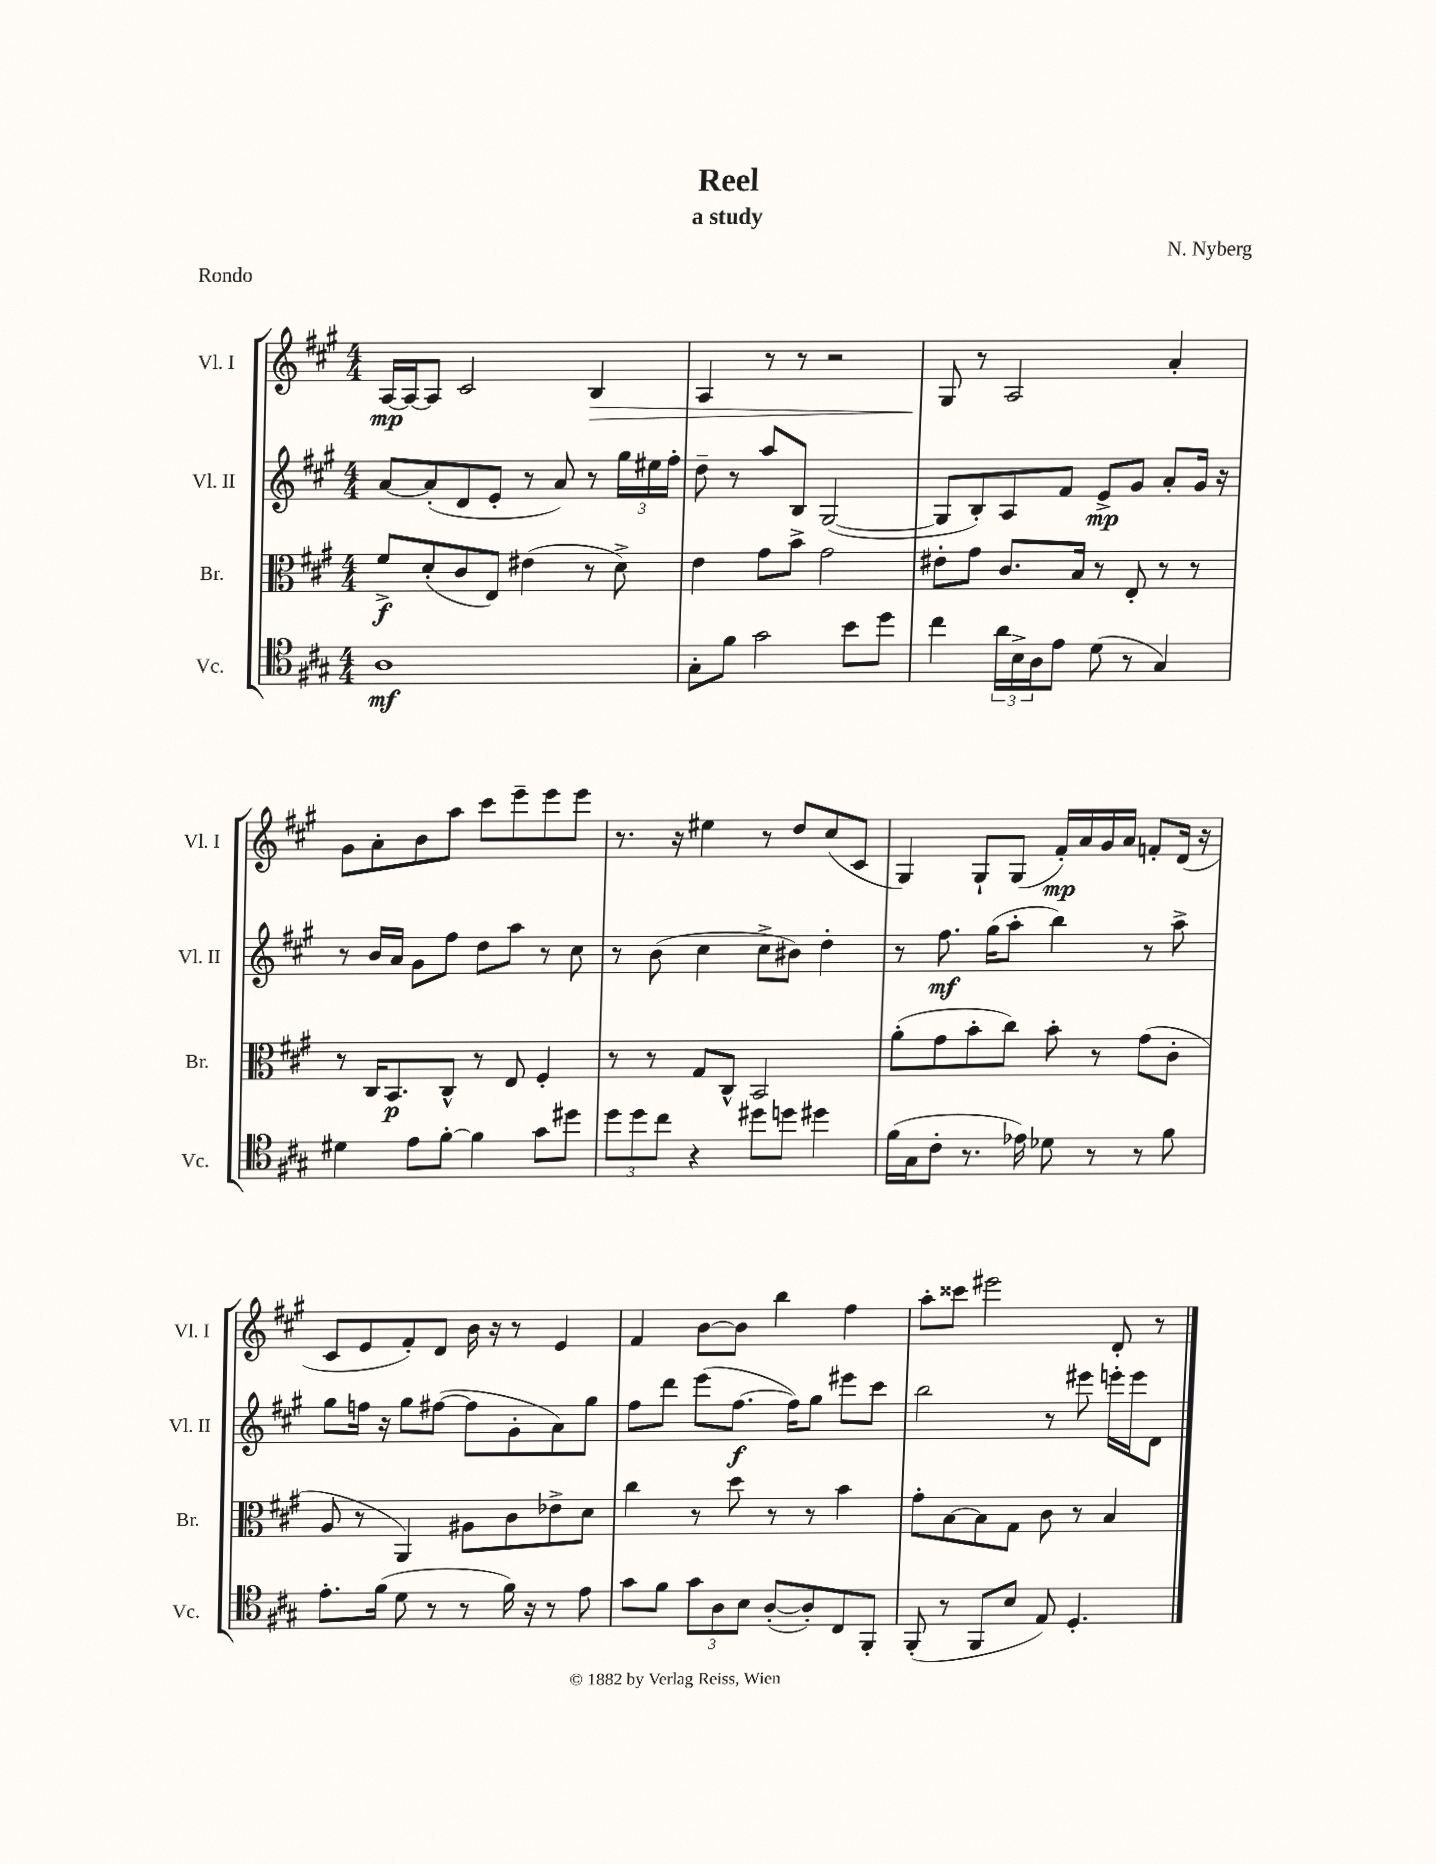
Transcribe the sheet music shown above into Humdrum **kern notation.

**kern	**dynam	**kern	**dynam	**kern	**dynam	**kern	**dynam
*part4	*part4	*part3	*part3	*part2	*part2	*part1	*part1
*staff4	*staff4	*staff3	*staff3	*staff2	*staff2	*staff1	*staff1
*I"Vc.	*	*I"Br.	*	*I"Vl. II	*	*I"Vl. I	*
*I'Vc.	*	*I'Br.	*	*I'Vl. II	*	*I'Vl. I	*
*clefC4	*	*clefC3	*	*clefG2	*	*clefG2	*
*k[f#c#g#]	*	*k[f#c#g#]	*	*k[f#c#g#]	*	*k[f#c#g#]	*
*M4/4	*	*M4/4	*	*M4/4	*	*M4/4	*
=1	=1	=1	=1	=1	=1	=1	=1
1A	mf	8f#^/L	f	[8a/L	.	[16A/LL	mp
.	.	.	.	.	.	16A/J_	.
.	.	(8d'/	.	(8a'/]	.	8A/J]	.
.	.	8c#/	.	8d/	.	2c#/	.
.	.	8E/J)	.	8e'/J	.	.	.
.	.	(4e#X\	.	8r	.	.	.
.	.	.	.	8a/)	.	.	.
!	!	!	!	!	!	!	!LO:HP:b
.	.	8r	.	8r	.	4B/	>
.	.	8d^\)	.	24gg#\LL	.	.	.
.	.	.	.	24ee#X\	.	.	.
.	.	.	.	24ff#'\JJ	.	.	.
=2	=2	=2	=2	=2	=2	=2	=2
8G#'\L	.	4e\	.	8dd~\	.	4A/	.
8f#\J	.	.	.	8r	.	.	.
2g#\	.	8g#\L	.	8aa/L	.	8r	.
.	.	8b^\J	.	8B/J	.	8r	.
.	.	2g#\	.	([2G#/	.	2r	.
8b\L	.	.	.	.	.	.	.
8dd\J	.	.	.	.	.	.	.
=3	=3	=3	=3	=3	=3	=3	=3
4cc#\	.	8e#X'\L	.	8G#/L]	.	8G#/	.
.	.	8g#\J	.	8B'/)	.	8r	]
24a\LL	.	8.c#/L	.	8A/	.	2A/	.
24B^\	.	.	.	.	.	.	.
24A\J	.	.	.	.	.	.	.
8e\J	.	.	.	8f#/J	.	.	.
.	.	16B/Jk	.	.	.	.	.
(8d\	.	8r	.	8e^/L	mp	.	.
8r	.	8E'/	.	8g#/J	.	.	.
4G#/)	.	8r	.	8a'/L	.	4a'/	.
.	.	8r	.	16g#/Jk	.	.	.
.	.	.	.	16r	.	.	.
!!LO:LB:g=z
=4	=4	=4	=4	=4	=4	=4	=4
4d#X\	.	8r	.	8r	.	8g#\L	.
.	.	16C#/KL	.	16b/LL	.	8a'\	.
.	.	8.BB/	p	16a/JJ	.	.	.
8e\L	.	.	.	8g#\L	.	8b\	.
[8f#'\J	.	8C#^^/J	.	8ff#\J	.	8aa\J	.
4f#\]	.	8r	.	8dd\L	.	8ccc#\L	.
.	.	8E/	.	8aa\J	.	8eee~\	.
8g#\L	.	4F#'/	.	8r	.	8eee\	.
8dd#X\J	.	.	.	8cc#\	.	8eee\J	.
=5	=5	=5	=5	=5	=5	=5	=5
12dd\L	.	8r	.	8r	.	8.r	.
12dd\	.	.	.	.	.	.	.
.	.	8r	.	(8b\	.	.	.
12cc#\J	.	.	.	.	.	.	.
.	.	.	.	.	.	16r	.
4r	.	8G#/L	.	4cc#\	.	4ee#X\	.
.	.	8C#^^/J	.	.	.	.	.
8dd#X\L	.	2BB/	.	8cc#^\L	.	8r	.
8ddn\J	.	.	.	8b#X\J)	.	8dd/L	.
4dd#X\	.	.	.	4dd'\	.	(8cc#/	.
.	.	.	.	.	.	8c#/J	.
=6	=6	=6	=6	=6	=6	=6	=6
(16f#\LL	.	(8a'\L	.	8r	.	4G#/)	.
16G#\J	.	.	.	.	.	.	.
8c#'\J	.	8g#\	.	8.ff#\	mf	.	.
8.r	.	8b'\	.	.	.	8G#`/L	.
.	.	.	.	(16gg#\KL	.	.	.
.	.	8cc#\J)	.	8aa'\J	.	(8G#/J	.
16e-X\)	.	.	.	.	.	.	.
8d-X\	.	8b'\	.	4bb\)	.	16f#'/LL)	mp
.	.	.	.	.	.	16a/	.
8r	.	8r	.	.	.	16g#/	.
.	.	.	.	.	.	16a/JJ	.
8r	.	(8g#\L	.	8r	.	8fn'/L	.
8f#\	.	8c#'\J	.	8aa^\	.	(16d/Jk	.
.	.	.	.	.	.	16r	.
!!LO:LB:g=z
=7	=7	=7	=7	=7	=7	=7	=7
8.e'\L	.	8A/	.	8gg#\L	.	8c#/L	.
.	.	8r	.	16ffn\Jk	.	8e/	.
(16f#\Jk	.	.	.	16r	.	.	.
8d\	.	4AA/)	.	8gg#\L	.	8f#'/)	.
8r	.	.	.	([8ff#X\J	.	8d/J	.
8r	.	8A#X\L	.	8ff#\L]	.	16b\	.
.	.	.	.	.	.	16r	.
16f#\)	.	8c#\	.	8g#'\	.	8r	.
16r	.	.	.	.	.	.	.
8r	.	8e-X^\	.	8a\)	.	4e/	.
8e\	.	8d\J	.	8gg#\J	.	.	.
=8	=8	=8	=8	=8	=8	=8	=8
8g#\L	.	4cc#\	.	8ff#\L	.	4f#/	.
8f#\J	.	.	.	8ddd\J	.	.	.
12g#\L	.	8r	.	(8eee\L	.	[8b\L	.
12A\	.	.	.	.	.	.	.
.	.	8dd\	.	[8.ff#\J	f	8b\J]	.
12B\J	.	.	.	.	.	.	.
([8A'/L	.	8r	.	.	.	4bb\	.
.	.	.	.	16ff#\KL])	.	.	.
8A'/])	.	8r	.	8gg#\J	.	.	.
8C#/	.	4b\	.	8eee#X\L	.	4ff#\	.
8FF#'/J	.	.	.	8ccc#\J	.	.	.
=9	=9	=9	=9	=9	=9	=9	=9
(8FF#'/	.	8g#'\L	.	2bb\	.	8aa'\L	.
8r	.	[8B\	.	.	.	8ccc##X\J	.
8FF#/L	.	8B\]	.	.	.	2eee#X\	.
8B/J	.	8G#\J	.	.	.	.	.
8E/)	.	8c#\	.	8r	.	.	.
4.D'/	.	8r	.	8eee#X\	.	.	.
.	.	4B/	.	16eeen'\LL	.	8d'/	.
.	.	.	.	16eee\J	.	.	.
.	.	.	.	8d\J	.	8r	.
==	==	==	==	==	==	==	==
*-	*-	*-	*-	*-	*-	*-	*-
